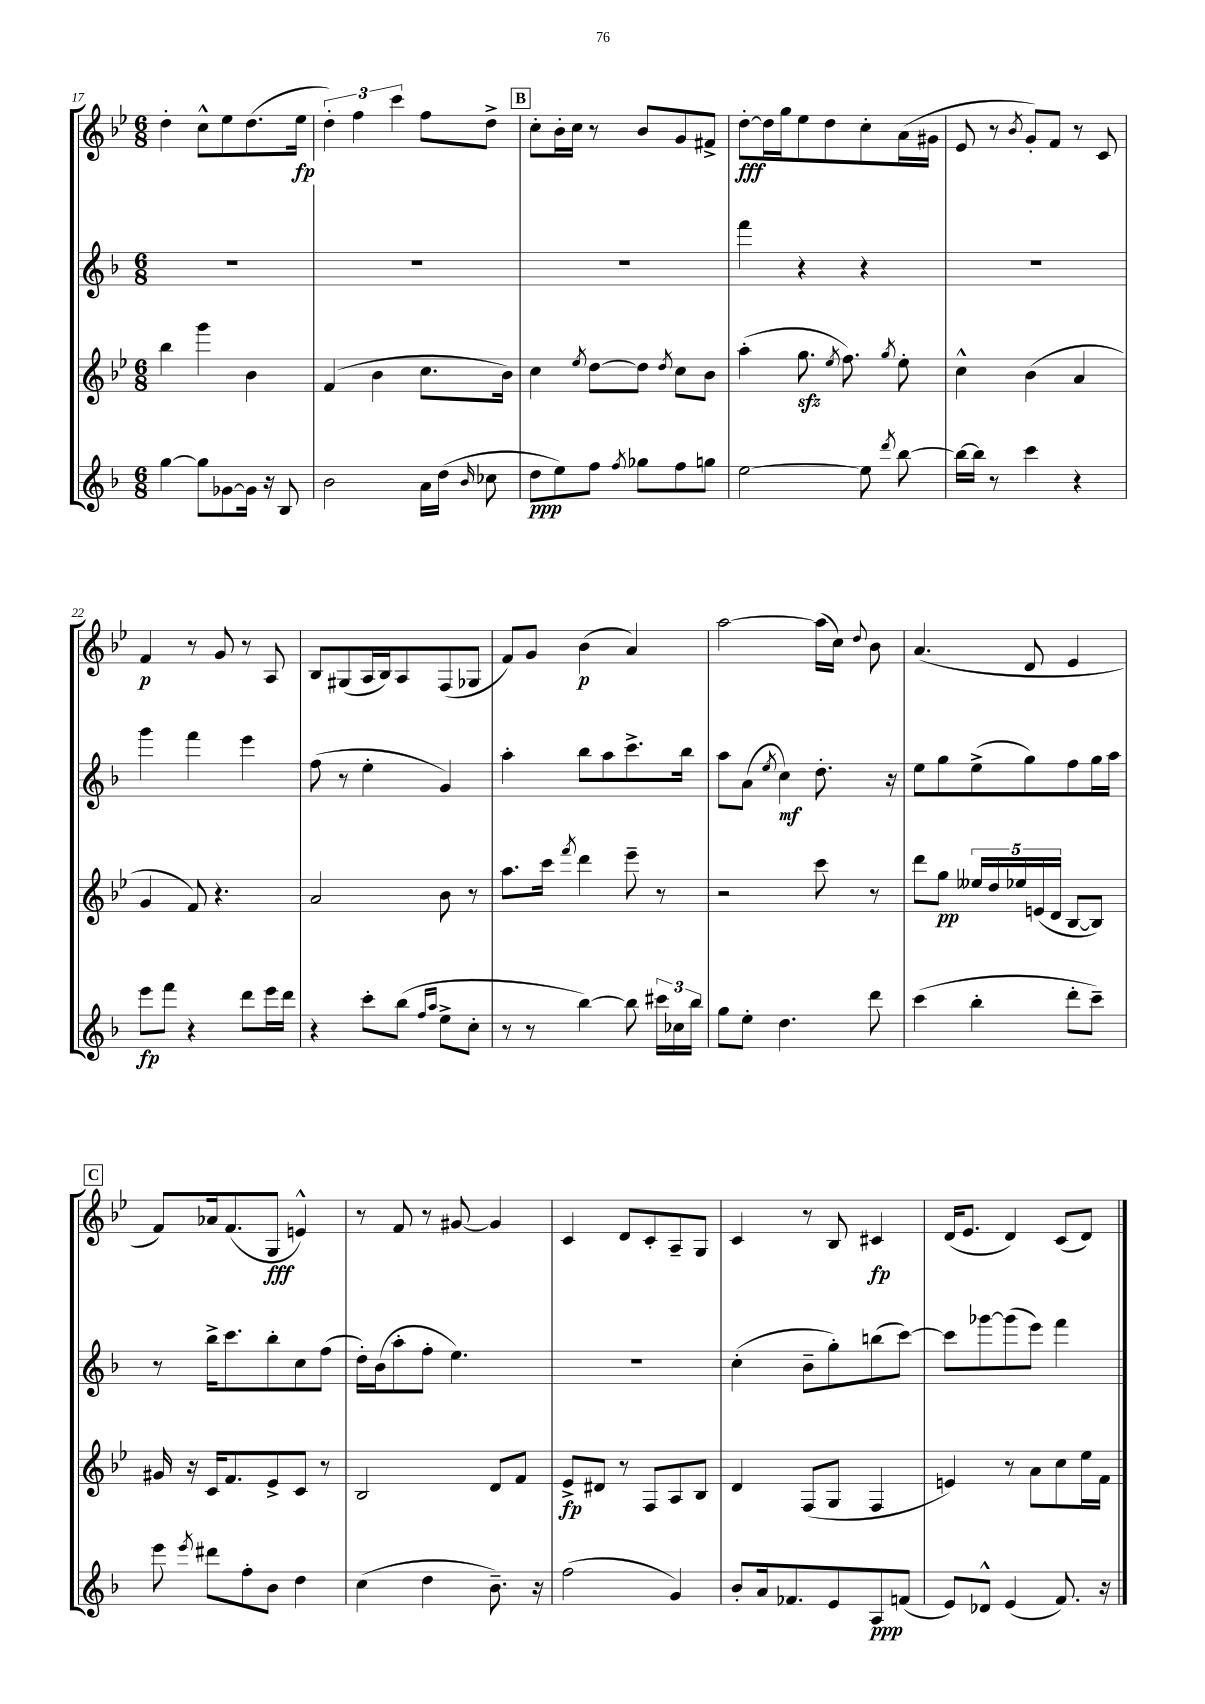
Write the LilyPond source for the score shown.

<<
\new StaffGroup <<
\new Staff = "s0" {
    \clef treble \key bes \major \numericTimeSignature \time 6/8
    \autoBeamOff d''4-. c''8[-^ ees''8 d''8.( ees''16]\fp |
    \tuplet 3/2 { d''4-.) f''4 c'''4 } f''8[ d''8]-> |
    \mark \markup { \box "B" } c''8[-. bes'16-. c''16] r8 bes'8[ g'8 fis'8]-> |
    d''8[~-.\fff d''16 g''16 ees''8 d''8 c''8-. a'16( gis'16] |
    ees'8 r8 \acciaccatura { bes'8 } g'8[-.) f'8] r8 c'8 |
    f'4\p r8 g'8 r8 a8 |
    bes8[ gis8( a16 bes16) a8 f8( ges8] |
    f'8[) g'8] bes'4\p( a'4) |
    a''2~ a''16[( c''16]) \appoggiatura { d''8 } bes'8 |
    a'4.( d'8 ees'4 |
    \mark \markup { \box "C" } f'8[) aes'16 f'8.( g8]\fff e'4-^) |
    r8 f'8 r8 gis'8~ gis'4 |
    c'4 d'8[ c'8-. a8-- g8] |
    c'4 r8 bes8 cis'4\fp |
    d'16[( ees'8.] d'4) c'8[( d'8]) \bar "|." |
}
\new Staff = "s1" {
    \clef treble \key f \major \numericTimeSignature \time 6/8
    \autoBeamOff R2. |
    R2. |
    \mark \markup { \box "B" } R2. |
    f'''4 r4 r4 |
    R2. |
    g'''4 f'''4 e'''4 |
    f''8( r8 e''4-. g'4) |
    a''4-. bes''8[ a''8 c'''8.-> bes''16] |
    a''8[ a'8]( \acciaccatura { e''8 } c''4\mf) d''8.-. r16 |
    e''8[ g''8 e''8->( g''8) f''8 g''16 a''16] |
    \mark \markup { \box "C" } r8 bes''16[-> c'''8. bes''8-. c''8 f''8]( |
    d''16[-.) bes'16( a''8-. f''8]-. e''4.) |
    R2. |
    c''4-.( bes'8[-- g''8-.) b''8( c'''8]~) |
    c'''8[ ges'''8~ ges'''8( e'''8]) f'''4 \bar "|." |
}
\new Staff = "s2" {
    \clef treble \key bes \major \numericTimeSignature \time 6/8
    \autoBeamOff bes''4 g'''4 bes'4 |
    f'4( bes'4 c''8.[ bes'16]) |
    \mark \markup { \box "B" } c''4 \acciaccatura { ees''8 } d''8[~ d''8] \acciaccatura { d''8 } c''8[ bes'8] |
    a''4-.( g''8.\sfz \acciaccatura { ees''8 } f''8.) \acciaccatura { g''8 } ees''8-. |
    c''4-^ bes'4( a'4 |
    g'4 f'8) r4. |
    a'2 bes'8 r8 |
    a''8.[ c'''16] \acciaccatura { f'''8 } d'''4 ees'''8-- r8 |
    r2 c'''8 r8 |
    d'''8[ g''8]\pp \tuplet 5/4 { eeses''16[ d''16 ees''16 e'16( d'16] } bes8[~ bes8]) |
    \mark \markup { \box "C" } gis'16 r16 c'16[ f'8. ees'8-> c'8] r8 |
    bes2 d'8[ f'8] |
    ees'8[->\fp dis'8] r8 f8[ a8 bes8] |
    d'4 f8[( g8] f4 |
    e'4) r8 a'8[ c''8 ees''16 f'16] \bar "|." |
}
\new Staff = "s3" {
    \clef treble \key f \major \numericTimeSignature \time 6/8
    \autoBeamOff g''4~ g''8[ ges'8~ ges'16] r16 bes8 |
    bes'2 a'16[ d''16]( \grace { bes'16 } ces''8 |
    \mark \markup { \box "B" } d''8[\ppp e''8) f''8] \acciaccatura { f''8 } ges''8[ f''8 g''8] |
    e''2~ e''8 \acciaccatura { d'''8 } bes''8~ |
    bes''16[~ bes''16] r8 c'''4 r4 |
    e'''8[\fp f'''8] r4 d'''8[ e'''16 d'''16] |
    r4 c'''8[-. bes''8]( \grace { f''16[ a''16] } e''8[-> c''8]-. |
    r8 r8 bes''4~) bes''8 \tuplet 3/2 { cis'''16[ ces''16 bes''16] } |
    g''8[ e''8]-. d''4. d'''8 |
    c'''4( bes''4-. d'''8[-. c'''8]--) |
    \mark \markup { \box "C" } e'''8 \acciaccatura { e'''8 } dis'''8[ f''8-. bes'8] d''4 |
    c''4( d''4 bes'8.--) r16 |
    f''2( g'4) |
    bes'8[-. a'16 fes'8. e'8 a8\ppp f'8]( |
    e'8[) des'8]-^ e'4( f'8.) r16 \bar "|." |
}
>>
>>
\layout { \context { \Score currentBarNumber = #17 } }
